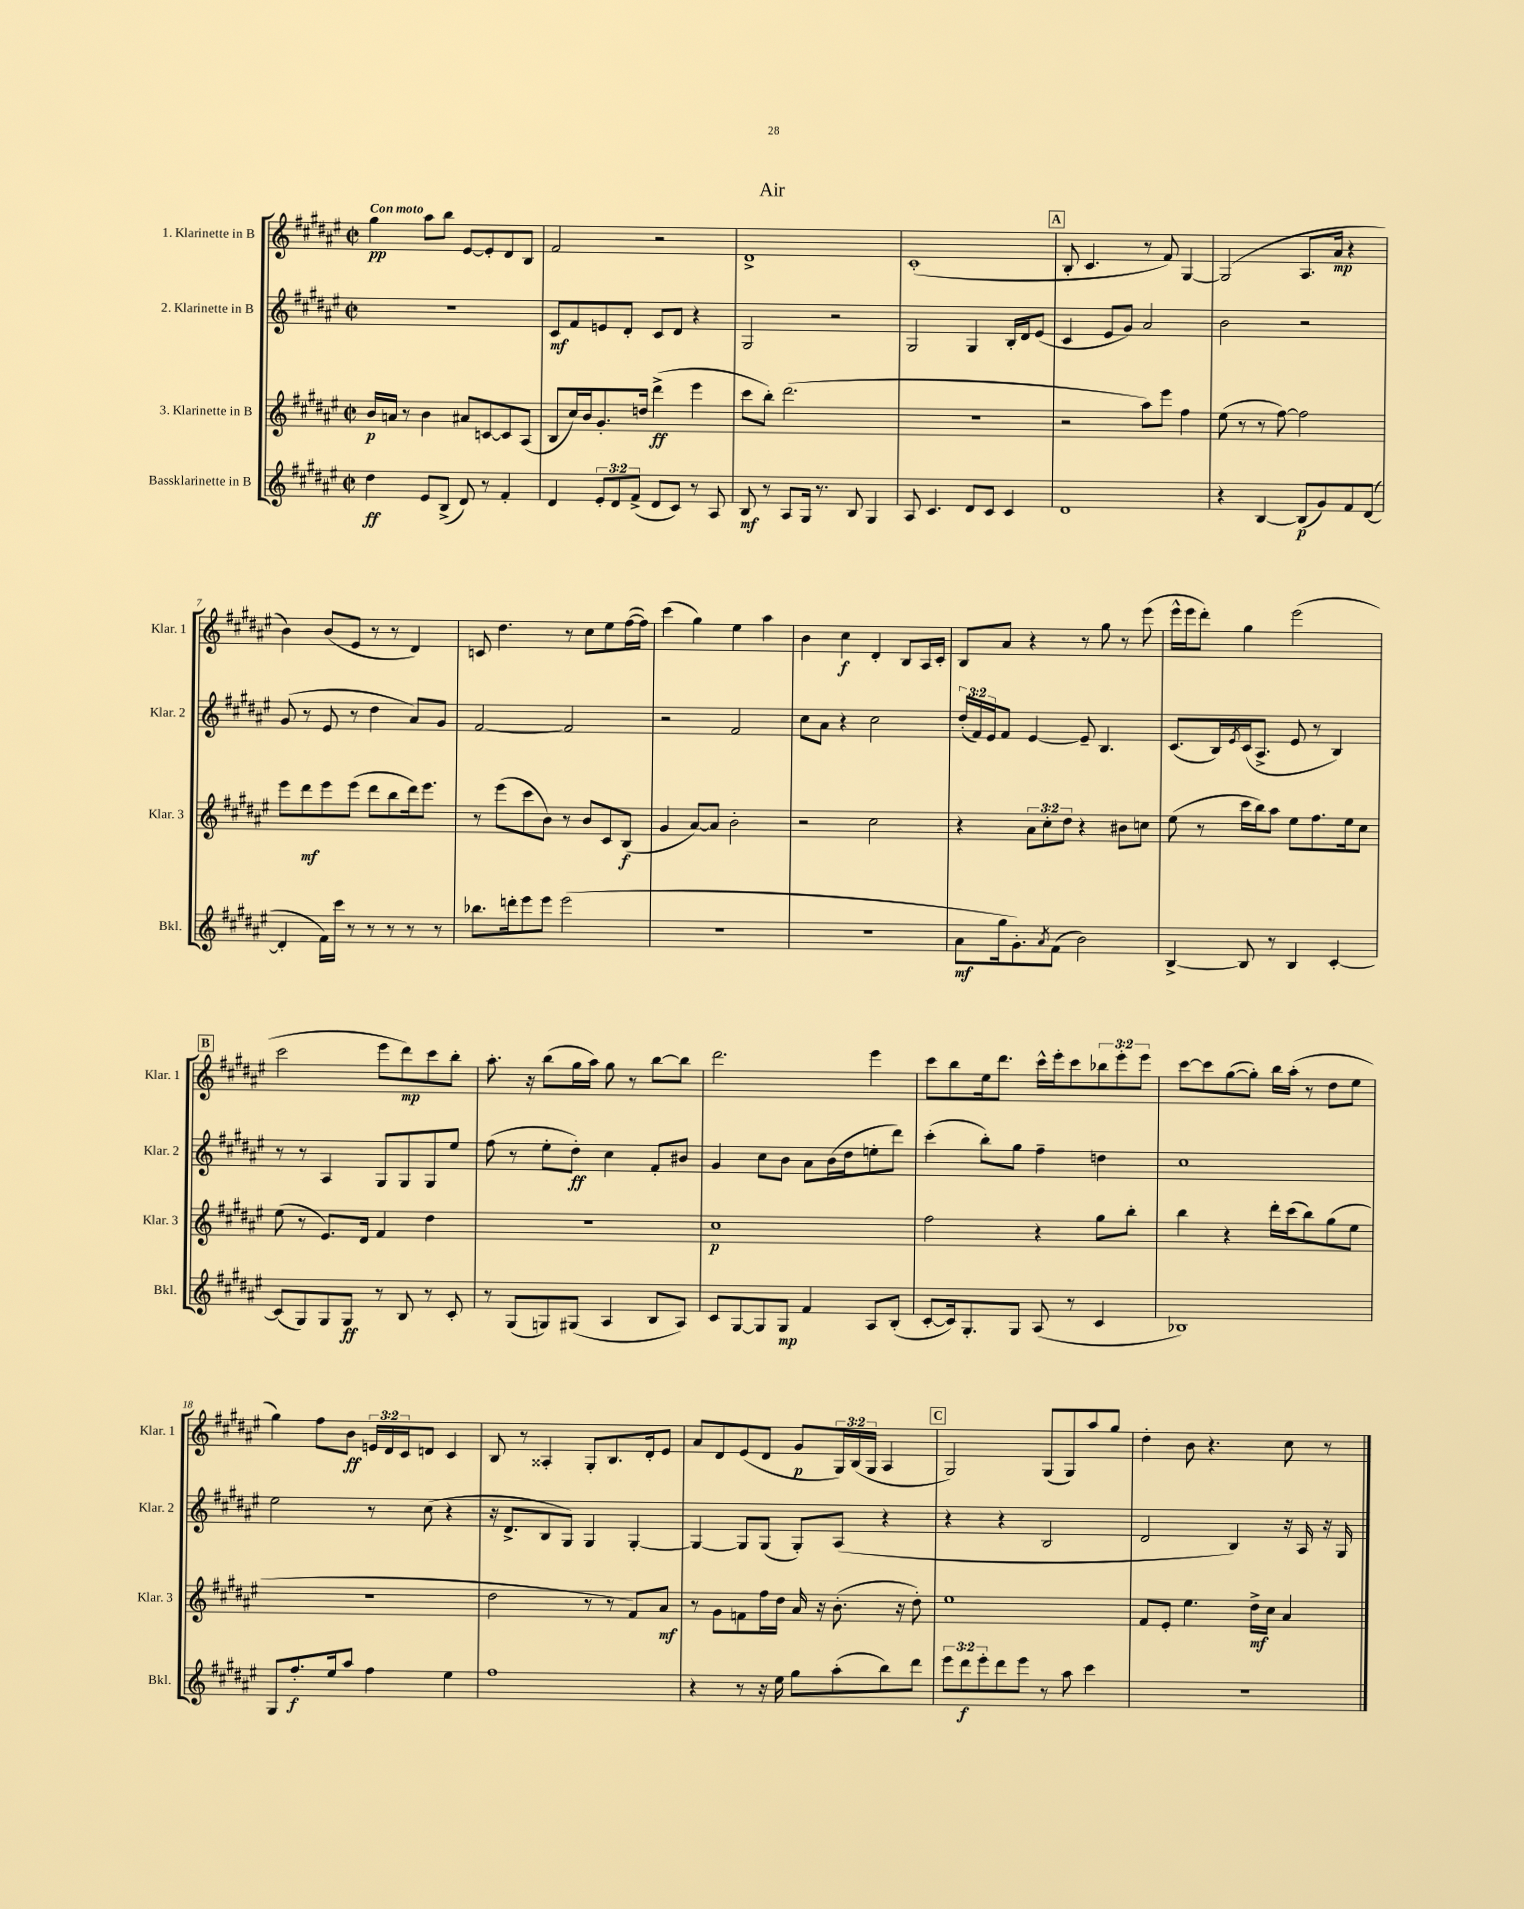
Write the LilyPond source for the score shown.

\header { title = "Air" }
<<
\new StaffGroup <<
\new Staff = "s0" \with { instrumentName = "1. Klarinette in B" shortInstrumentName = "Klar. 1" } {
    \clef treble \key fis \major \defaultTimeSignature \time 2/2 \override Staff.TupletNumber.text = #tuplet-number::calc-fraction-text \tempo "Con moto"
    gis''4\pp ais''8 b''8 eis'8~ eis'8-. dis'8 b8 |
    fis'2 r2 |
    dis'1-> |
    cis'1-.( |
    \mark \markup { \box "A" } b8-. cis'4. r8 fis'8) gis4~ |
    gis2( ais8. ais'16\mp r4 |
    b'4) b'8( eis'8 r8 r8 dis'4) |
    c'8 dis''4. r8 cis''8 eis''8 fis''16~( fis''16) |
    cis'''4( gis''4) eis''4 ais''4 |
    b'4 cis''4\f dis'4-. b8 ais16 cis'16-. |
    b8 ais'8 r4 r8 gis''8 r8 eis'''8( |
    eis'''16-^ eis'''16 dis'''8-.) gis''4 eis'''2( |
    \mark \markup { \box "B" } cis'''2 eis'''8 dis'''8\mp) cis'''8 b''8-. |
    ais''8.-. r16 b''8( gis''16 ais''16) gis''8 r8 b''8~ b''8 |
    dis'''2. eis'''4 |
    cis'''8 b''8 eis''16 dis'''8. cis'''16-^ eis'''16-. cis'''8 \tuplet 3/2 { bes''8 eis'''8-. eis'''8 } |
    cis'''8~ cis'''8 gis''8~( gis''8-.) b''16 ais''16-.( r8 dis''8 eis''8 |
    gis''4) fis''8 b'8\ff \tuplet 3/2 { e'16 dis'16 cis'16 } d'8 cis'4 |
    b8 r8 aisis4-. gis8-. b8. dis'16-. eis'8 |
    ais'8 dis'8 eis'8( dis'8 gis'8\p \tuplet 3/2 { gis16) b16( gis16 } ais4 |
    \mark \markup { \box "C" } gis2) gis8( gis8) ais''8 gis''8 |
    dis''4-. b'8 r4. cis''8 r8 \bar "|." |
}
\new Staff = "s1" \with { instrumentName = "2. Klarinette in B" shortInstrumentName = "Klar. 2" } {
    \clef treble \key fis \major \defaultTimeSignature \time 2/2 \override Staff.TupletNumber.text = #tuplet-number::calc-fraction-text
    R1 |
    cis'8\mf fis'8 e'8 dis'8-. cis'8 dis'8 r4 |
    gis2 r2 |
    gis2 gis4 b16-. dis'16 eis'8( |
    \mark \markup { \box "A" } cis'4 eis'8 gis'8) ais'2 |
    b'2 r2 |
    gis'8( r8 eis'8 r8 dis''4 ais'8) gis'8 |
    fis'2~ fis'2 |
    r2 fis'2 |
    cis''8 ais'8 r4 cis''2 |
    \tuplet 3/2 { dis''16-.( fis'16) eis'16 } fis'8 eis'4~ eis'8-- b4. |
    cis'8.( b16) \acciaccatura { eis'8 } cis'16( ais8.-> eis'8 r8 b4) |
    \mark \markup { \box "B" } r8 r8 ais4 gis8 gis8 gis8 eis''8 |
    fis''8( r8 eis''8-. dis''8-.\ff) cis''4 fis'8-. bis'8 |
    gis'4 cis''8 b'8 ais'8 b'16( dis''16 e''8-. dis'''8) |
    cis'''4-.( b''8-.) gis''8 fis''4-- d''4 |
    cis''1 |
    eis''2 r8 cis''8( r4 |
    r16 dis'8.-> b8 gis8) gis4 gis4~-. |
    gis4~ gis8 gis8( gis8-.) ais8( r4 |
    \mark \markup { \box "C" } r4 r4 b2 |
    dis'2 b4) r16 ais16 r16 gis16 \bar "|." |
}
\new Staff = "s2" \with { instrumentName = "3. Klarinette in B" shortInstrumentName = "Klar. 3" } {
    \clef treble \key fis \major \defaultTimeSignature \time 2/2 \override Staff.TupletNumber.text = #tuplet-number::calc-fraction-text
    b'16\p a'16 r8 b'4 ais'8 c'8~ c'8 ais8( |
    b8 cis''16) b'16 gis'8.-. d''16 dis'''4->\ff( eis'''4 |
    cis'''8 b''8-.) dis'''2.( |
    r1 |
    \mark \markup { \box "A" } r2 ais''8) eis'''8 fis''4 |
    eis''8( r8 r8 fis''8~) fis''2 |
    eis'''8 dis'''8\mf eis'''8 eis'''8( dis'''8 b''8 dis'''16) eis'''8. |
    r8 eis'''8( cis'''8 b'8) r8 b'8 cis'8 b8\f( |
    gis'4 ais'8~) ais'8 b'2-. |
    r2 cis''2 |
    r4 \tuplet 3/2 { ais'8 cis''8-. dis''8 } r4 bis'8 c''8 |
    eis''8( r8 cis'''16 b''16) ais''8 eis''8 fis''8. eis''16 cis''8 |
    \mark \markup { \box "B" } eis''8( r8 eis'8.) dis'16 fis'4 dis''4 |
    R1 |
    cis''1\p |
    fis''2 r4 gis''8 b''8-. |
    b''4 r4 dis'''16-. cis'''16( b''8) gis''8( eis''8 |
    R1 |
    dis''2 r8 r8 fis'8) ais'8\mf |
    r8 gis'8 f'8 fis''16 dis''16 ais'16 r16 b'8.-.( r16 dis''8-.) |
    \mark \markup { \box "C" } eis''1 |
    fis'8 eis'8-. eis''4. dis''16->\mf cis''16 ais'4 \bar "|." |
}
\new Staff = "s3" \with { instrumentName = "Bassklarinette in B" shortInstrumentName = "Bkl." } {
    \clef treble \key fis \major \defaultTimeSignature \time 2/2 \override Staff.TupletNumber.text = #tuplet-number::calc-fraction-text
    dis''4\ff eis'8 b8->( dis'8) r8 fis'4-. |
    dis'4 \tuplet 3/2 { eis'8-. dis'8 fis'8->( } dis'8 cis'8) r8 ais8 |
    b8\mf r8 ais8 gis16 r8. b8 gis4 |
    ais8 cis'4. dis'8 cis'8 cis'4 |
    \mark \markup { \box "A" } dis'1 |
    r4 b4~ b8\p( gis'8) fis'8 dis'8~( |
    dis'4-. fis'16) cis'''16 r8 r8 r8 r8 r8 |
    bes''8. d'''16-. eis'''8 eis'''8 eis'''2( |
    r1 |
    R1 |
    ais'8\mf gis''16 gis'8.-.) \acciaccatura { ais'8 } fis'8( b'2) |
    b4~-> b8 r8 b4 cis'4~-. |
    \mark \markup { \box "B" } cis'8( gis8) gis8 gis8\ff r8 b8 r8 cis'8-. |
    r8 gis8( g8) gis8( ais4 b8 ais8) |
    cis'8 gis8~ gis8 gis8\mp fis'4 ais8 b8-.( |
    cis'8~-. cis'16) gis8.-. gis8 ais8( r8 cis'4 |
    bes1) |
    gis8 fis''8.-.\f eis''16 ais''8 fis''4 eis''4 |
    fis''1 |
    r4 r8 r16 eis''16 gis''8 ais''8-.( b''8) dis'''8 |
    \mark \markup { \box "C" } \tuplet 3/2 { eis'''8 dis'''8\f eis'''8-. } dis'''8 eis'''8 r8 ais''8 cis'''4 |
    R1 \bar "|." |
}
>>
>>
